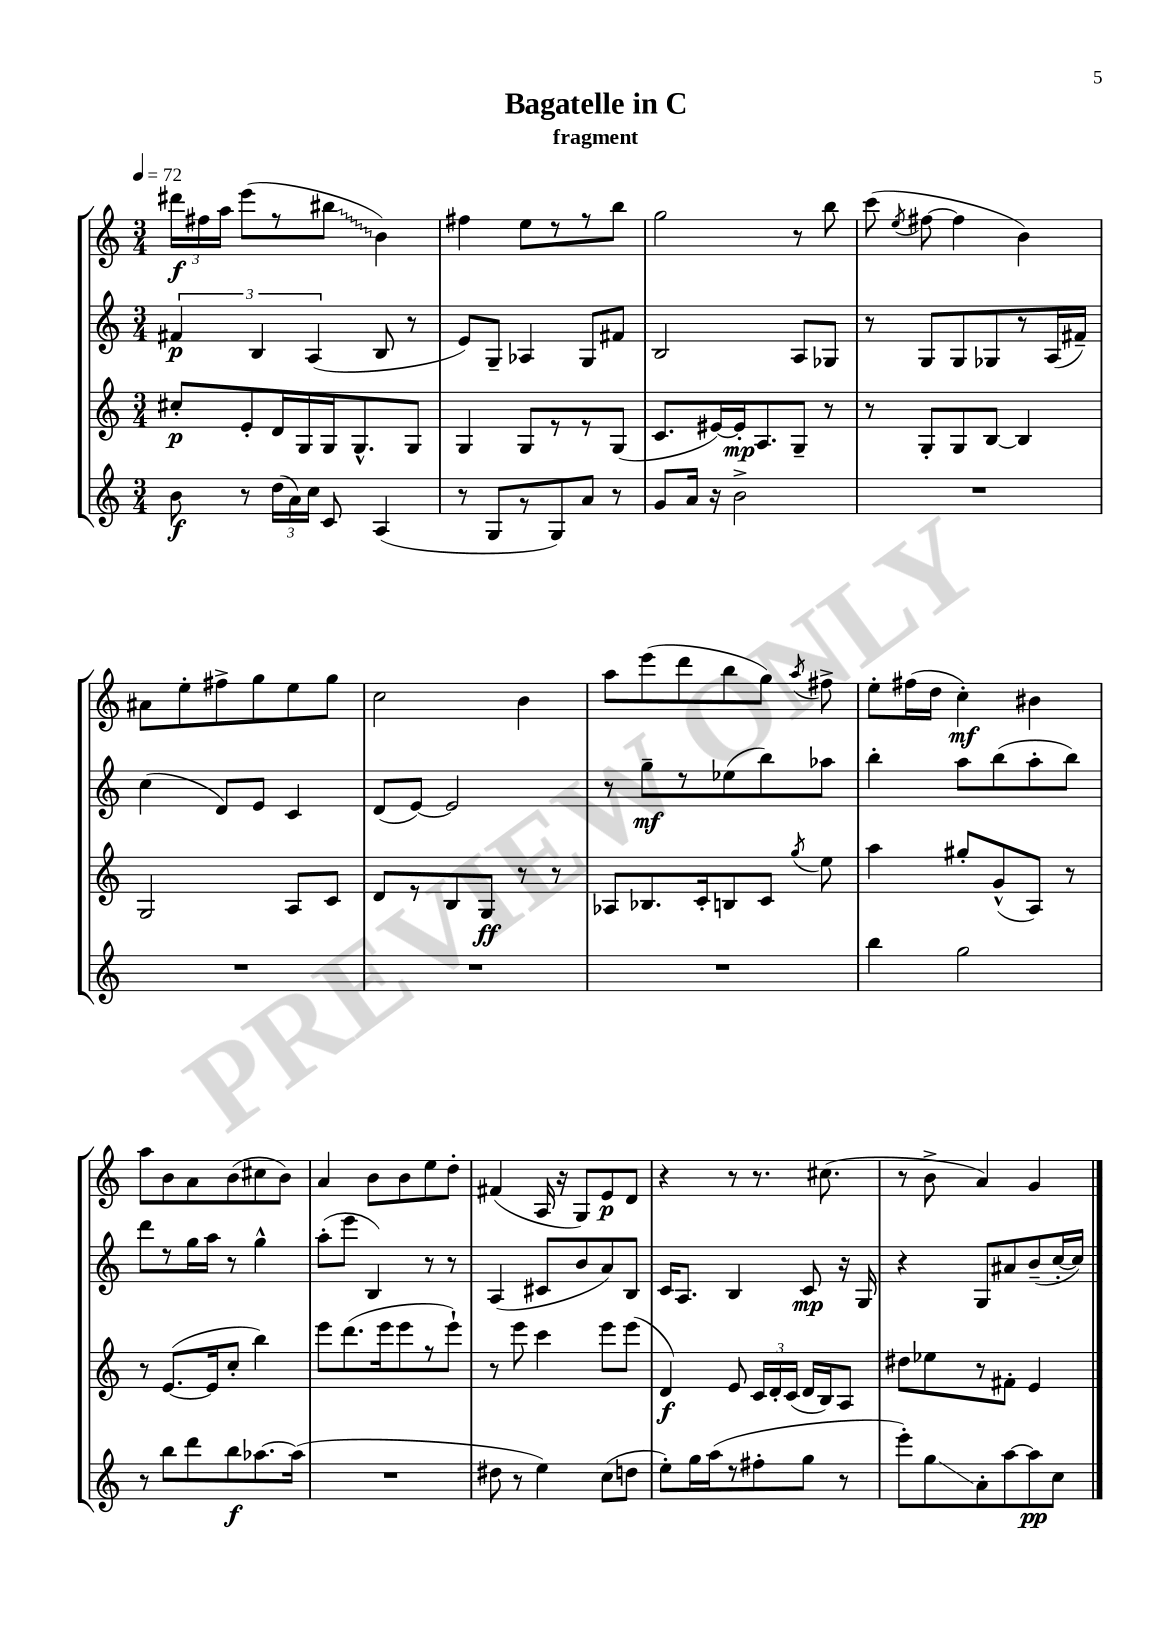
\header { title = "Bagatelle in C" subtitle = "fragment" }
<<
\new StaffGroup <<
\new Staff = "s0" {
    \clef treble \key c \major \numericTimeSignature \time 3/4 \tempo 4 = 72
    \autoBeamOff \tuplet 3/2 { dis'''16[\f fis''16 a''16] } e'''8[( r8 \once \override Glissando.style = #'zigzag bis''8]\glissando b'4) |
    fis''4 e''8[ r8 r8 b''8] |
    g''2 r8 b''8 |
    c'''8( \acciaccatura { e''8 } fis''8~ fis''4 b'4) |
    ais'8[ e''8-. fis''8-> g''8 e''8 g''8] |
    c''2 b'4 |
    a''8[ e'''8( d'''8 b''8 g''8]) \acciaccatura { a''8 } fis''8-> |
    e''8[-. fis''16( d''16] c''4-.\mf) bis'4 |
    a''8[ b'8 a'8 b'8( cis''8 b'8]) |
    a'4 b'8[ b'8 e''8 d''8]-. |
    fis'4( a16 r16 g8[) e'8\p d'8] |
    r4 r8 r8. cis''8.( |
    r8 b'8-> a'4) g'4 \bar "|." |
}
\new Staff = "s1" {
    \clef treble \key c \major \numericTimeSignature \time 3/4
    \autoBeamOff \tuplet 3/2 { fis'4\p b4 a4( } b8 r8 |
    e'8[) g8]-- aes4 g8[ fis'8] |
    b2 a8[ ges8] |
    r8 g8[ g8 ges8 r8 a16( fis'16]--) |
    c''4( d'8[) e'8] c'4 |
    d'8[( e'8]~) e'2 |
    r8 g''8[--\mf r8 ees''8( b''8) aes''8] |
    b''4-. a''8[ b''8( a''8-. b''8]) |
    d'''8[ r8 g''16 a''16] r8 g''4-^ |
    a''8[-.( e'''8] b4) r8 r8 |
    a4( cis'8[ b'8 a'8) b8] |
    c'16[ a8.] b4 c'8\mp r16 g16 |
    r4 g8[ ais'8 b'8--( c''16~-. c''16]) \bar "|." |
}
\new Staff = "s2" {
    \clef treble \key c \major \numericTimeSignature \time 3/4
    \autoBeamOff cis''8[-.\p e'8-. d'16 g16 g16 g8.-^ g8] |
    g4 g8[ r8 r8 g8]( |
    c'8.[ eis'16~) eis'16-.\mp a8. g8]-- r8 |
    r8 g8[-. g8 b8]~ b4 |
    g2 a8[ c'8] |
    d'8[ r8 b8 g8]\ff r8 r8 |
    aes8[ bes8. c'16-. b8 c'8] \acciaccatura { g''8 } e''8 |
    a''4 gis''8[-. g'8-^( a8]) r8 |
    r8 e'8.[~( e'16 c''8]-. b''4) |
    e'''8[ d'''8.( e'''16 e'''8 r8 e'''8]-!) |
    r8 e'''8 c'''4 e'''8[ e'''8]( |
    d'4\f) e'8 \tuplet 3/2 { c'16[ d'16-. c'16]( } d'16[ b16) a8] |
    dis''8[ ees''8 r8 fis'8]-. e'4 \bar "|." |
}
\new Staff = "s3" {
    \clef treble \key c \major \numericTimeSignature \time 3/4
    \autoBeamOff b'8\f r8 \tuplet 3/2 { d''16[( a'16) c''16] } c'8 a4( |
    r8 g8[ r8 g8) a'8] r8 |
    g'8[ a'16] r16 b'2-> |
    R2. |
    R2. |
    R2. |
    R2. |
    b''4 g''2 |
    r8 b''8[ d'''8 b''8\f aes''8.~ aes''16]( |
    R2. |
    dis''8 r8 e''4) c''8[( d''8] |
    e''8[-.) g''16 a''16( r8 fis''8-. g''8] r8 |
    e'''8[-.) g''8\glissando a'8-. a''8~ a''8\pp c''8] \bar "|." |
}
>>
>>
\layout { \context { \Score \remove "Bar_number_engraver" } }
